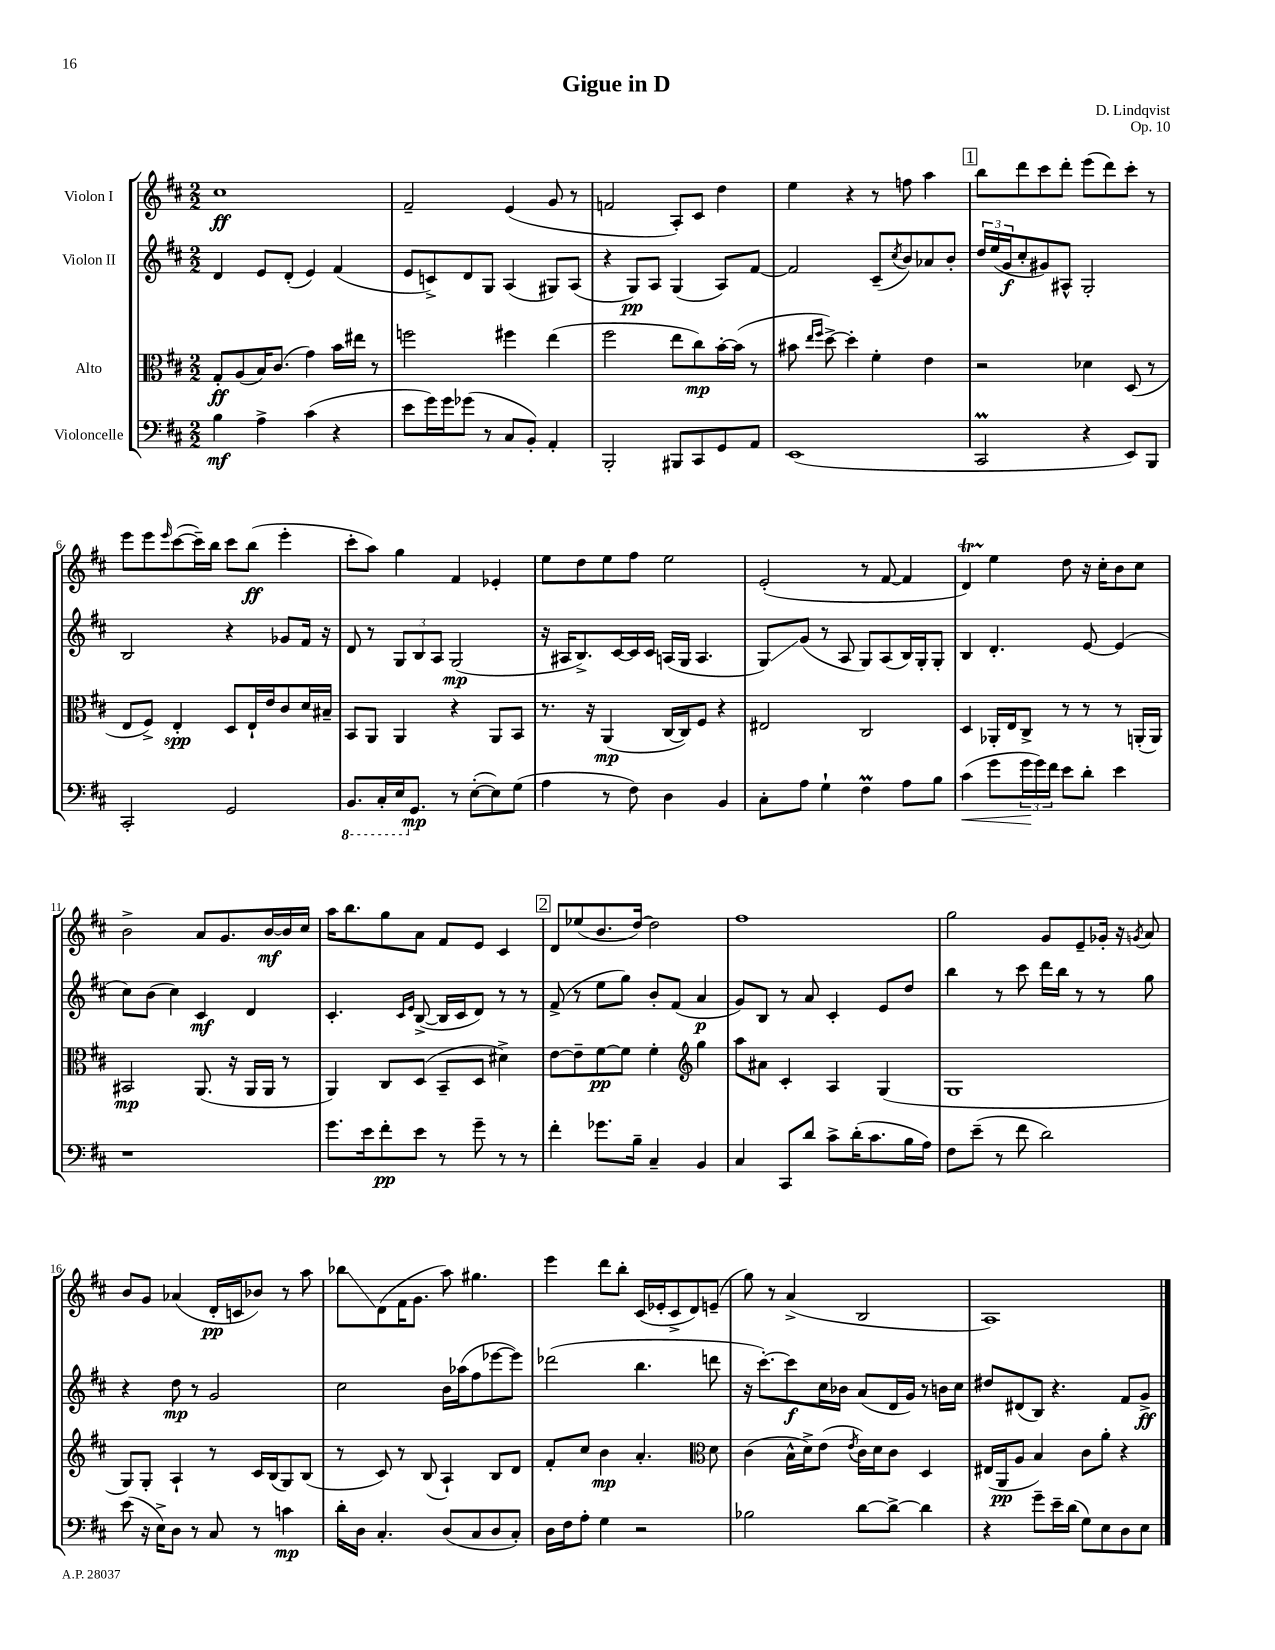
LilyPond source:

\header { title = "Gigue in D" composer = "D. Lindqvist" opus = "Op. 10" }
<<
\new StaffGroup <<
\new Staff = "s0" \with { instrumentName = "Violon I" } {
    \clef treble \key d \major \numericTimeSignature \time 2/2
    cis''1\ff |
    fis'2-- e'4( g'8 r8 |
    f'2 a8-.) cis'8 d''4 |
    e''4 r4 r8 f''8 a''4 |
    \mark \markup { \box "1" } b''8 d'''8 cis'''8 d'''8-. e'''8( d'''8) cis'''8-. r8 |
    e'''8 e'''8 \grace { e'''16 } cis'''8~( cis'''16--) b''16 cis'''8 b''8\ff( e'''4-. |
    cis'''8-. a''8) g''4 fis'4 ees'4-. |
    e''8 d''8 e''8 fis''8 e''2 |
    e'2-.( r8 fis'8~ fis'4 |
    d'4\startTrillSpan) e''4\stopTrillSpan d''8 r16 cis''16-. b'8 cis''8 |
    b'2-> a'8 g'8. b'16~\mf b'16 cis''16 |
    a''16 b''8. g''8 a'8 fis'8 e'8 cis'4 |
    \mark \markup { \box "2" } d'8 ees''8( b'8. d''16~) d''2 |
    fis''1 |
    g''2 g'8 e'8-- ges'16-. r16 \acciaccatura { g'8 } a'8 |
    b'8 g'8 aes'4( d'16-.\pp c'16 bes'8) r8 a''8 |
    bes''8\glissando d'8( fis'16 g'8. a''8) gis''4. |
    e'''4 d'''8 b''8-. cis'16( ees'16-. cis'8-> d'8) e'8--( |
    g''8) r8 a'4->( b2 |
    a1) \bar "|." |
}
\new Staff = "s1" \with { instrumentName = "Violon II" } {
    \clef treble \key d \major \numericTimeSignature \time 2/2
    d'4 e'8 d'8-.( e'4) fis'4( |
    e'8 c'8->) d'8 g8 a4( gis8) a8( |
    r4 g8\pp) a8 g4( a8) fis'8~ |
    fis'2 cis'8--( \acciaccatura { cis''8 } b'8) aes'8 b'8-. |
    \mark \markup { \box "1" } \tuplet 3/2 { d''16 e''16( g'16\f } cis''8-. gis'8) ais8-^ g2-. |
    b2 r4 ges'8 fis'16 r16 |
    d'8 r8 \tuplet 3/2 { g8 b8 a8 } g2\mp( |
    r16 ais16 b8.->) cis'16~ cis'16 cis'16 a16( g16 a4. |
    g8\glissando) g'8( r8 a8 g8) a8( b16) g16-. g8-. |
    b4 d'4.-. e'8~ e'4( |
    cis''8) b'8( cis''4) cis'4\mf d'4 |
    cis'4.-. \grace { cis'16 e'16 } b8~->( b16 cis'16 d'8) r8 r8 |
    \mark \markup { \box "2" } fis'8->( r8 e''8 g''8) b'8-. fis'8( a'4\p |
    g'8) b8 r8 a'8 cis'4-. e'8 d''8 |
    b''4 r8 cis'''8 d'''16 b''16 r8 r8 g''8 |
    r4 d''8\mp r8 g'2 |
    cis''2 b'16 aes''16( fis''8 ees'''8~ ees'''8) |
    des'''2( b''4. d'''8 |
    r16 cis'''8.~-.) cis'''8\f cis''16 bes'16 a'8( d'16 g'16) r8 b'16 cis''16 |
    dis''8 dis'8( b8) r4. fis'8 g'8->\ff \bar "|." |
}
\new Staff = "s2" \with { instrumentName = "Alto" } {
    \clef alto \key d \major \numericTimeSignature \time 2/2
    g8-.\ff a8( b16) cis'8.( g'4) b'16 eis''16 r8 |
    f''2 fis''4 e''4( |
    fis''2 e''8 cis''8\mp) b'16~-. b'16( r8 |
    bis'8 \grace { e''16 fis''16 } d''8~->) d''4-. fis'4-. e'4 |
    \mark \markup { \box "1" } r2 des'4 d8( r8 |
    e8 fis8->) e4-.\spp d8 e16-! e'16 cis'8 d'16 bis16-- |
    b,8 a,8 a,4 r4 a,8 b,8 |
    r8. r16 a,4\mp( cis16~ cis16) fis8 r4 |
    eis2 cis2 |
    d4 aes,16-. e16 cis8-> r8 r8 r8 a,16-.( a,16) |
    bis,2\mp a,8.( r16 a,16 a,16 r8 |
    a,4) cis8 d8( b,8-- d8 dis'4->) |
    \mark \markup { \box "2" } e'8~ e'8-- fis'8~\pp fis'8 fis'4-. \clef treble g''4 |
    a''8 ais'8 cis'4-. a4 g4( |
    g1 |
    g8) g8-. a4-! r8 cis'16 b16( g8) b8( |
    r8 cis'8) r8 b8( a4-!) b8 d'8 |
    fis'8-. cis''8 b'4\mp a'4.-. \clef alto d'8 |
    cis'4( b16-^ d'16->) e'8( \acciaccatura { e'8 } cis'16) d'16 cis'8 d4 |
    eis16( a,16\pp a8 b4) cis'8 a'8-. r4 \bar "|." |
}
\new Staff = "s3" \with { instrumentName = "Violoncelle" } {
    \clef bass \key d \major \numericTimeSignature \time 2/2
    b4\mf a4-> cis'4( r4 |
    e'8 g'16) g'16 ges'8( r8 cis8 b,8-.) a,4-. |
    b,,2-. bis,,8 cis,8 g,8 a,8 |
    e,1( |
    \mark \markup { \box "1" } cis,2\prall r4 e,8) b,,8 |
    cis,2-. g,2 |
    \ottava #-1 b,,8. cis,16-. e,16 \ottava #0 g,8.\mp r8 e8~-.( e8) g8( |
    a4 r8 fis8) d4 b,4 |
    cis8-. a8 g4-! fis4\prall a8 b8 |
    cis'4\<( g'8 \tuplet 3/2 { g'16\! g'16) fis'16 } e'8 d'8-. e'4 |
    r1 |
    g'8. e'16 fis'8-.\pp e'8 r8 g'8-- r8 r8 |
    \mark \markup { \box "2" } fis'4-. ges'8. b16-- cis4-- b,4 |
    cis4 cis,8 d'8 cis'8-> d'16-.( cis'8. b16 a16) |
    fis8 e'8--( r8 fis'8 d'2) |
    e'8( r16 e16->) d8 r8 cis8 r8 c'4\mp |
    d'16-. d16 cis4.-. d8( cis8 d8 cis8-.) |
    d16 fis16 a8-. g4 r2 |
    bes2 d'8~ d'8~-> d'4 |
    r4 g'8-- e'16-- d'16( g8) e8 d8 e8 \bar "|." |
}
>>
>>
